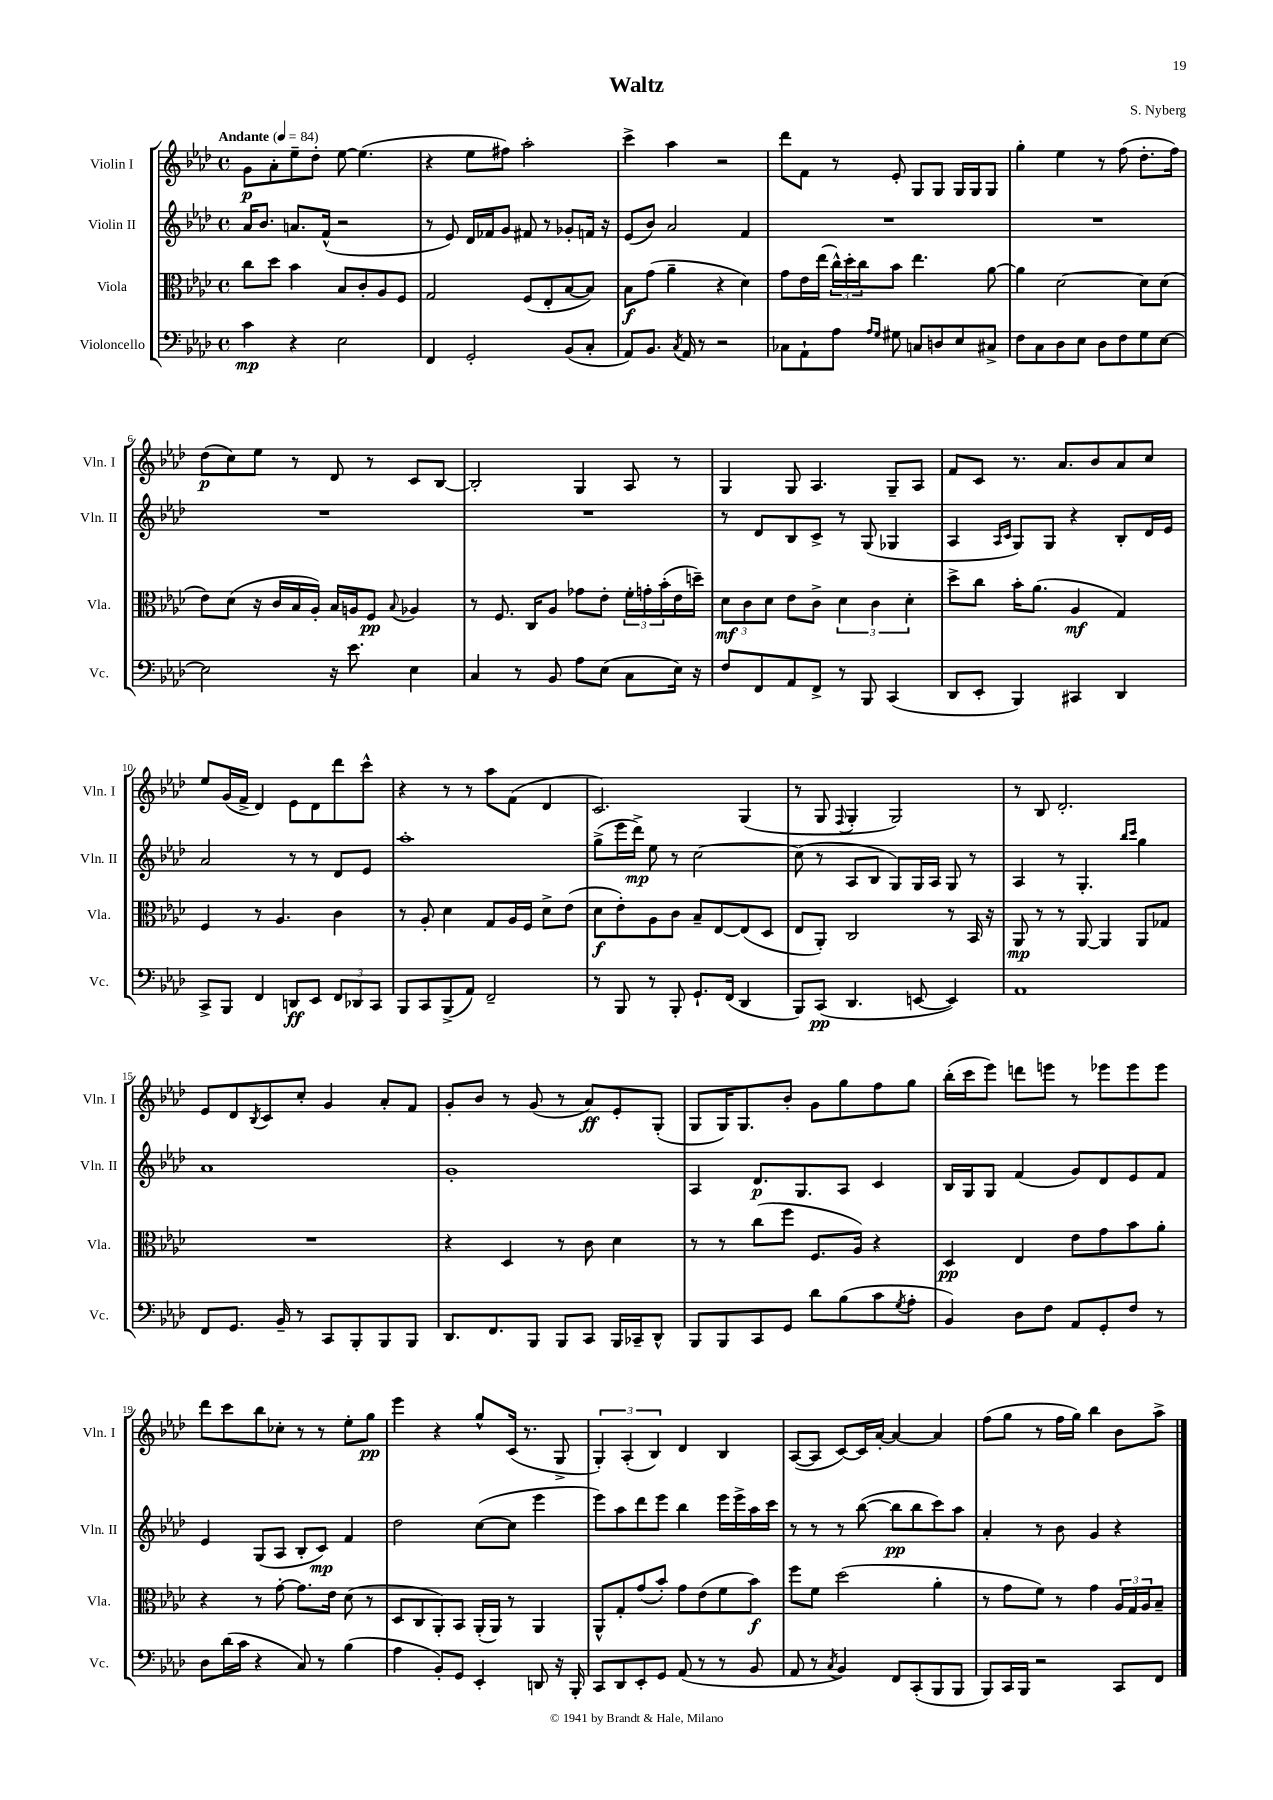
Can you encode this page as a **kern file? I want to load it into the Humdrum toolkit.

**kern	**kern	**kern	**kern
*staff4	*staff3	*staff2	*staff1
*clefF4	*clefC3	*clefG2	*clefG2
*k[b-e-a-d-]	*k[b-e-a-d-]	*k[b-e-a-d-]	*k[b-e-a-d-]
*M4/4	*M4/4	*M4/4	*M4/4
*met(c)	*met(c)	*met(c)	*met(c)
*MM84	*MM84	*MM84	*MM84
4c	8cc	16a-	8g
.	.	8.b-	.
.	8dd-	.	8a-'
4r	4b-	8.a	8ee-~
.	.	.	8dd-'
.	.	(16f^^	.
2E-	8B-	2r	[8ee-
.	8c'	.	(4.ee-]
.	8A-	.	.
.	8F	.	.
=	=	=	=
4FF	2G	8r	4r
.	.	8e-)	.
2GG'	.	16d-	8ee-
.	.	16f-	.
.	.	8g	8ff#)
.	(8F	8f#	2aa-'
.	8E-'	8r	.
(8BB-	[8B-	8g-'	.
8C'	8B-])	16f	.
.	.	16r	.
=	=	=	=
8AA-)	8B-	(8e-	4ccc^
8.BB-	(8g	8b-)	.
.	4a-~	2a-	4aa-
8qC	.	.	.
16AA-	.	.	.
8r	.	.	.
2r	4r	.	2r
.	4d-)	4f	.
=	=	=	=
8C-	8g	1r	8ddd-
8AA-`	16e-	.	8f
.	(16ee-	.	.
8A-	24cc^^)	.	8r
.	24dd-'	.	.
.	24cc	.	.
16qqA-	.	.	.
16qqG	.	.	.
8G#	8b-	.	8e-'
8C	4.ee-	.	8G
8D	.	.	8G
8E-	.	.	16G
.	.	.	16G
8C#^	[8a-	.	8G
=	=	=	=
8F	4a-]	1r	4gg'
8C	.	.	.
8D-	[2d-	.	4ee-
8E-	.	.	.
8D-	.	.	8r
8F	.	.	(8ff
8G	8d-]	.	8.dd-'
[8E-	(8d-	.	.
.	.	.	16ff)
=	=	=	=
2E-]	8e-)	1r	(8dd-
.	(8d-	.	8cc)
.	16r	.	8ee-
.	16c	.	.
.	16B-	.	8r
.	16A-')	.	.
16r	16B-	.	8d-
8.e-	16A	.	.
.	8F	.	8r
.	8qqB-	.	.
4E-	4A-	.	8c
.	.	.	[8B-
=	=	=	=
4C	8r	1r	2B-']
.	8.F	.	.
8r	.	.	.
.	16C	.	.
8BB-	8A-	.	.
8A-	8g-	.	4G
(8E-	8e-'	.	.
8C	24f'	.	8A-
.	24g'	.	.
.	(24b-'	.	.
16E-)	16e-	.	8r
16r	16dd~)	.	.
=	=	=	=
8F	12d-	8r	4G
.	12c	.	.
8FF	.	8d-	.
.	12d-	.	.
8AA-	8e-	8B-	8G
8FF^	8c^	8c^	4.A-
8r	6d-	8r	.
8BBB-	.	(8G	.
.	6c	.	.
(4CC	.	4G-	8G~
.	6d-'	.	.
.	.	.	8A-
=	=	=	=
8DD-	8dd-^	4A-	8f
8EE-'	8cc	.	8c
.	.	16qqA-	.
.	.	16qqc	.
4BBB-)	16b-'	8G)	8.r
.	(8.a-	.	.
.	.	8G	.
.	.	.	8.a-
4CC#	4A-	4r	.
.	.	.	8b-
4DD-	4G)	8B-'	8a-
.	.	16d-	8cc
.	.	16e-	.
=	=	=	=
8CC^	4F	2a-	8ee-
8BBB-	.	.	(16g
.	.	.	16f^
4FF	8r	.	4d-)
.	4.A-	.	.
8DD	.	8r	8e-
8EE-	.	8r	8d-
12FF	4c	8d-	8ddd-
12DD-	.	.	.
.	.	8e-	8ccc^^
12CC	.	.	.
=	=	=	=
8BBB-	8r	1aa-'	4r
8CC	8A-'	.	.
(8BBB-^	4d-	.	8r
8AA-)	.	.	8r
2FF~	8G	.	8aa-
.	16A-	.	(8f
.	16F	.	.
.	8d-^	.	4d-
.	(8e-	.	.
=	=	=	=
8r	8d-	(8gg^	2.c)
8BBB-	8e-')	16eee-	.
.	.	16ddd-^)	.
8r	8A-	8ee-	.
8BBB-'	8c	8r	.
8.GG`	8B-~	[2cc	.
.	[8E-	.	.
(16FF	.	.	.
4DD-	(8E-]	.	(4G
.	8D-	.	.
=	=	=	=
8BBB-)	8E-	(8cc]	8r
(8CC	8AA-')	8r	8G
.	.	.	8qqF
4.DD-	2C	8A-	4G'
.	.	8B-	.
.	.	8G)	2G)
[8EE	.	16G	.
.	.	16A-	.
4EE])	8r	8G	.
.	16BB-	8r	.
.	16r	.	.
=	=	=	=
1AA-	8AA-	4A-	8r
.	8r	.	8B-
.	8r	8r	2.d-'
.	[8AA-	4.G'	.
.	4AA-]	.	.
.	.	16qqbb-	.
.	.	16qqccc	.
.	8AA-	4gg	.
.	8G-	.	.
=	=	=	=
8FF	1r	1a-	8e-
8.GG	.	.	8d-
.	.	.	8qB-
.	.	.	8c
16BB-~	.	.	.
8r	.	.	8cc'
8CC	.	.	4g
8BBB-'	.	.	.
8BBB-	.	.	8a-'
8BBB-	.	.	8f
=	=	=	=
8.DD-	4r	1g'	8g'
.	.	.	8b-
8.FF	.	.	.
.	4D-	.	8r
8BBB-	.	.	(8g
8BBB-	8r	.	8r
8CC	8c	.	8a-)
16BBB-	4d-	.	8e-'
16CC-~	.	.	.
8DD-^^	.	.	(8G'
=	=	=	=
8BBB-	8r	4A-	8G
8BBB-	8r	.	16G)
.	.	.	8.G
8CC	(8cc	8.d-	.
8GG	8ff	.	8b-'
.	.	8.G	.
8d-	8.F	.	8g
(8B-	.	8A-	8gg
.	16A-)	.	.
8c	4r	4c	8ff
8qG	.	.	.
8A-'	.	.	8gg
=	=	=	=
4BB-)	4D-	16B-	(16bb-'
.	.	16G	16ccc
.	.	8G	8eee-)
8D-	4E-	(4f	8ddd
8F	.	.	8eee
8AA-	8e-	8g)	8r
8GG'	8g	8d-	8eee-
8F	8b-	8e-	8eee-
8r	8a-'	8f	8eee-
=	=	=	=
8D-	4r	4e-	8ddd-
(16d-	.	.	8ccc
16c	.	.	.
4r	8r	(8G	8bb-
.	[8g'	8A-	8cc-'
8C)	8.g]	8B-'	8r
8r	.	8c)	8r
.	16e-	.	.
(4B-	(8d-	4f	8ee-'
.	8r	.	8gg
=	=	=	=
4A-	8D-	2dd-	4eee-
.	8C	.	.
8BB-')	8AA-')	.	4r
8GG	8BB-	.	.
4EE-'	(16AA-'	([8cc	8gg^^
.	16AA-)	.	.
.	8r	8cc]	(16c
.	.	.	8.r
8DD	4AA-	4eee-	.
16r	.	.	8G^
16BBB-'	.	.	.
=	=	=	=
8CC	8AA-^^	8eee-)	6G')
8DD-	8G'	8aa-	.
.	.	.	(6A-'
8EE-'	(8g	8ddd-	.
.	.	.	6B-)
8GG	8b-')	8eee-	.
(8AA-	8g	4bb-	4d-
8r	(8e-	.	.
8r	8f	16eee-	4B-
.	.	16eee-^	.
8BB-	8b-)	16aa-	.
.	.	16ccc	.
=	=	=	=
8AA-	8ff	8r	([8A-
8r	8f	8r	8A-]
8qC	.	.	.
4BB-)	(2dd-	8r	[8c)
.	.	([8bb-	16c]
.	.	.	[16a-'
8FF	.	8bb-]	4a-_
(8CC'	.	8bb-	.
8BBB-	4a-'	8ccc)	4a-]
8BBB-	.	8aa-	.
=	=	=	=
8BBB-)	8r	4a-'	(8ff
16CC	8g	.	8gg
16BBB-	.	.	.
2r	8f)	8r	8r
.	8r	8b-	16ff
.	.	.	16gg)
.	4g	4g	4bb-
8CC	24A-	4r	8b-
.	24G	.	.
.	24A-	.	.
8FF	8B-~	.	8aa-^
==	==	==	==
*-	*-	*-	*-
